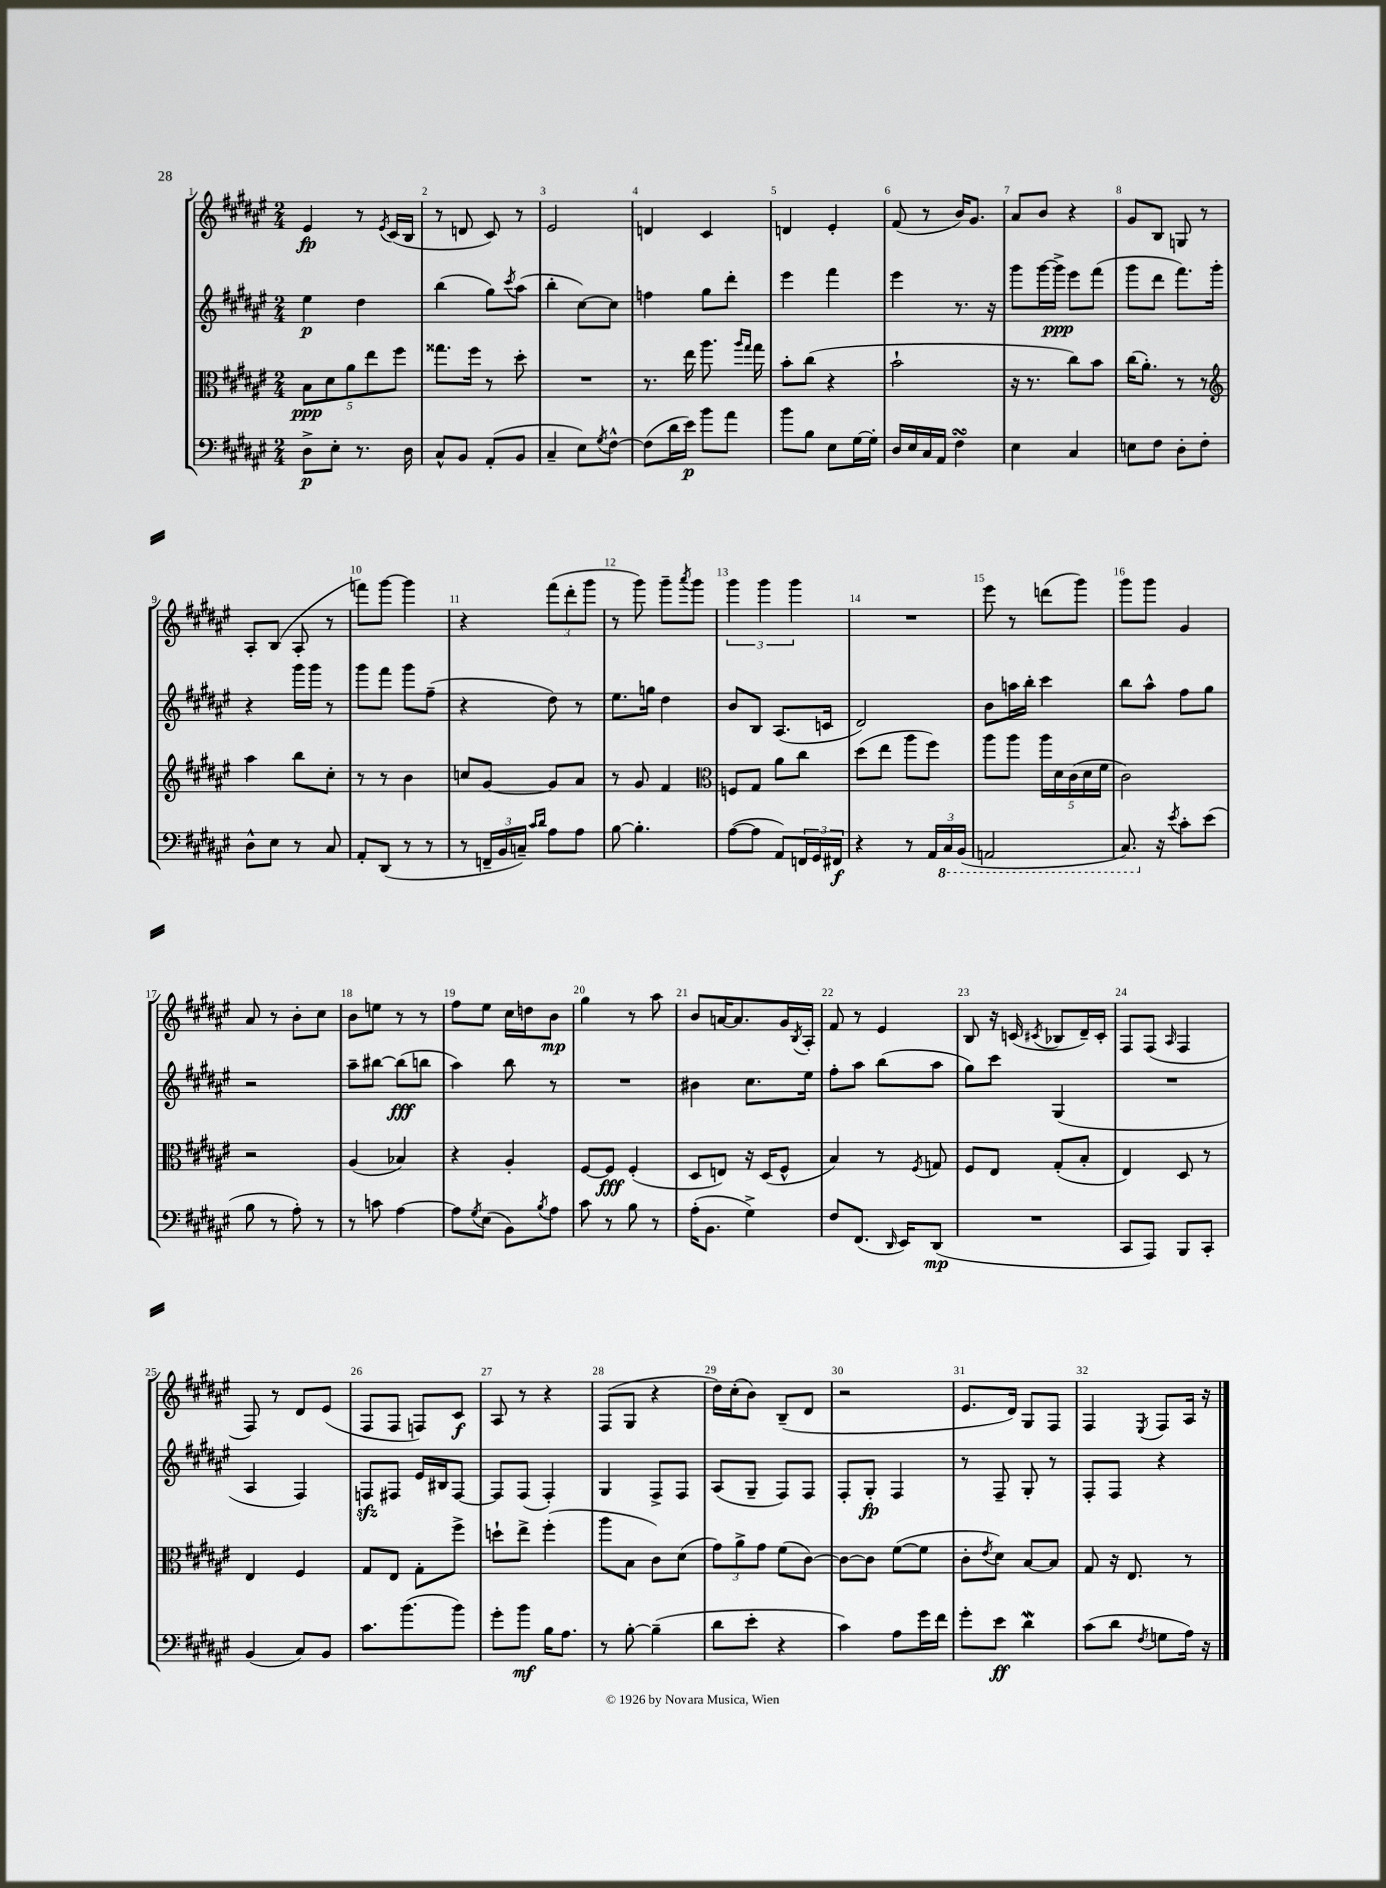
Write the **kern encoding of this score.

**kern	**dynam	**kern	**dynam	**kern	**dynam	**kern	**dynam
*part4	*part4	*part3	*part3	*part2	*part2	*part1	*part1
*staff4	*staff4	*staff3	*staff3	*staff2	*staff2	*staff1	*staff1
*clefF4	*	*clefC3	*	*clefG2	*	*clefG2	*
*k[f#c#g#d#a#e#]	*	*k[f#c#g#d#a#e#]	*	*k[f#c#g#d#a#e#]	*	*k[f#c#g#d#a#e#]	*
*M2/4	*	*M2/4	*	*M2/4	*	*M2/4	*
=1	=1	=1	=1	=1	=1	=1	=1
8D#^\L	p	10B\L	ppp	4ee#\	p	4e#/	fp
.	.	10d#\	.	.	.	.	.
8E#'\J	.	.	.	.	.	.	.
.	.	10a#\	.	.	.	.	.
8.r	.	.	.	4dd#\	.	8r	.
.	.	10ee#\	.	.	.	.	.
.	.	.	.	.	.	8qe#/	.
.	.	.	.	.	.	(16c#/LL	.
.	.	10ff#\J	.	.	.	.	.
16D#\	.	.	.	.	.	16B/JJ	.
=2	=2	=2	=2	=2	=2	=2	=2
8C#^^/L	.	8.gg##X\L	.	(4bb\	.	8r	.
8BB/J	.	.	.	.	.	8dn/	.
.	.	16ff#\Jk	.	.	.	.	.
(8AA#'/L	.	8r	.	8gg#\L)	.	8c#/)	.
.	.	.	.	8qccc#/	.	.	.
8BB/J	.	8dd#'\	.	(8aa#\J	.	8r	.
=3	=3	=3	=3	=3	=3	=3	=3
4C#~/	.	2r	.	4bb'\	.	2e#/	.
8E#\L)	.	.	.	[8cc#\L)	.	.	.
8qG#/	.	.	.	.	.	.	.
[8F#^^\J	.	.	.	8cc#\J]	.	.	.
=4	=4	=4	=4	=4	=4	=4	=4
(8F#\L]	.	8.r	.	4ffn\	.	4dn/	.
16d#\L	.	.	.	.	.	.	.
16e#\JJ)	p	16ee#\	.	.	.	.	.
8b\L	.	8.aa#\	.	8gg#\L	.	4c#/	.
8a#\J	.	.	.	8ddd#'\J	.	.	.
.	.	16qqaa#/LL	.	.	.	.	.
.	.	16qqgg#/JJ	.	.	.	.	.
.	.	16gg#\	.	.	.	.	.
=5	=5	=5	=5	=5	=5	=5	=5
8b\L	.	8b'\L	.	4eee#\	.	4dn/	.
8B\J	.	(8cc#\J	.	.	.	.	.
8E#\L	.	4r	.	4fff#\	.	4e#'/	.
[16G#\L	.	.	.	.	.	.	.
16G#'\JJ]	.	.	.	.	.	.	.
=6	=6	=6	=6	=6	=6	=6	=6
16D#/LL	.	2b`\	.	4eee#\	.	(8f#/	.
16E#/	.	.	.	.	.	.	.
16C#/	.	.	.	.	.	8r	.
16AA#/JJ	.	.	.	.	.	.	.
4F#sSSs\	.	.	.	8.r	.	16b/KL)	.
.	.	.	.	.	.	8.g#/J	.
.	.	.	.	16r	.	.	.
=7	=7	=7	=7	=7	=7	=7	=7
4E#\	.	16r	.	8ggg#\L	.	8a#/L	.
.	.	8.r	.	.	.	.	.
.	.	.	.	[16ggg#\L	.	8b/J	.
.	.	.	.	16ggg#^\JJ]	ppp	.	.
4C#/	.	8cc#\L)	.	8eee#\L	.	4r	.
.	.	8b\J	.	(8fff#\J	.	.	.
=8	=8	=8	=8	=8	=8	=8	=8
8En\L	.	(16cc#\KL	.	8ggg#\L	.	8g#/L	.
.	.	8.a#'\J)	.	.	.	.	.
8F#\J	.	.	.	8ddd#\J	.	8B/J	.
8D#'\L	.	8r	.	8.fff#\L)	.	8Gn/	.
8F#'\J	.	8r	.	.	.	8r	.
.	.	.	.	16ggg#'\Jk	.	.	.
!!LO:LB:g=z
=9	=9	=9	=9	=9	=9	=9	=9
*	*	*clefG2	*	*	*	*	*
8D#^^\L	.	4aa#\	.	4r	.	8A#'/L	.
8E#\J	.	.	.	.	.	(8B/J	.
8r	.	8bb\L	.	16ggg#\LL	.	8A#'/	.
.	.	.	.	16ggg#\JJ	.	.	.
8C#/	.	8cc#'\J	.	8r	.	8r	.
=10	=10	=10	=10	=10	=10	=10	=10
8AA#'/L	.	8r	.	8ggg#\L	.	8fffn\L)	.
(8DD#/J	.	8r	.	8fff#\J	.	[8ggg#\J	.
8r	.	4b\	.	8ggg#\L	.	4ggg#\]	.
8r	.	.	.	(8ff#~\J	.	.	.
=11	=11	=11	=11	=11	=11	=11	=11
8r	.	8ccn/L	.	4r	.	4r	.
24FFn~/LL	.	[8g#/J	.	.	.	.	.
24BB/	.	.	.	.	.	.	.
24Cn~/JJ)	.	.	.	.	.	.	.
16qqc#/LL	.	.	.	.	.	.	.
16qqd#/JJ	.	.	.	.	.	.	.
8A#\L	.	8g#/L]	.	8dd#\)	.	(12fff#\L	.
.	.	.	.	.	.	12ddd#'\	.
8A#\J	.	8a#/J	.	8r	.	.	.
.	.	.	.	.	.	12ggg#\J	.
=12	=12	=12	=12	=12	=12	=12	=12
[8B\	.	8r	.	8.ee#\L	.	8r	.
4.B'\]	.	8g#/	.	.	.	8ggg#\)	.
.	.	.	.	16ggn\Jk	.	.	.
.	.	4f#/	.	4dd#\	.	8ggg#~\L	.
.	.	.	.	.	.	8qaaa#/	.
.	.	.	.	.	.	8ggg#\J	.
=13	=13	=13	=13	=13	=13	=13	=13
*	*	*clefC3	*	*	*	*	*
([8A#\L	.	8Fn/L	.	8b/L	.	6ggg#\	.
8A#\J]	.	8G#/J	.	8B/J	.	.	.
.	.	.	.	.	.	6ggg#\	.
8AA#/L)	.	8a#\L	.	(8.A#/L	.	.	.
.	.	.	.	.	.	6ggg#\	.
24FFn/L	.	8cc#\J	.	.	.	.	.
24GG#/	.	.	.	.	.	.	.
.	.	.	.	16cn/Jk	.	.	.
24FF#X/JJ	f	.	.	.	.	.	.
=14	=14	=14	=14	=14	=14	=14	=14
4r	.	(8dd#\L	.	2d#/)	.	2r	.
.	.	8ee#\J	.	.	.	.	.
8r	.	8aa#\L	.	.	.	.	.
24AA#/LL	.	8ff#\J)	.	.	.	.	.
*8ba	*	*	*	*	*	*	*
24CC#/	.	.	.	.	.	.	.
(24BBB/JJ	.	.	.	.	.	.	.
=15	=15	=15	=15	=15	=15	=15	=15
2AAAn/	.	8aa#\L	.	8b\L	.	8eee#\	.
.	.	8aa#\J	.	16aan\L	.	8r	.
.	.	.	.	16bb'\JJ	.	.	.
.	.	20aa#\LL	.	4ccc#\	.	(8dddn\L	.
.	.	20d#\	.	.	.	.	.
.	.	(20c#\	.	.	.	.	.
.	.	.	.	.	.	8ggg#\J)	.
.	.	20d#\	.	.	.	.	.
.	.	20f#\JJ	.	.	.	.	.
=16	=16	=16	=16	=16	=16	=16	=16
8.CC#/)	.	2c#\)	.	8bb\L	.	8ggg#\L	.
.	.	.	.	8aa#^^\J	.	8ggg#\J	.
*X8ba	*	*	*	*	*	*	*
16r	.	.	.	.	.	.	.
8qe#/	.	.	.	.	.	.	.
8c#'\L	.	.	.	8ff#\L	.	4g#/	.
(8e#\J	.	.	.	8gg#\J	.	.	.
!!LO:LB:g=z
=17	=17	=17	=17	=17	=17	=17	=17
8B\	.	2r	.	2r	.	8a#/	.
8r	.	.	.	.	.	8r	.
8A#'\)	.	.	.	.	.	8b'\L	.
8r	.	.	.	.	.	8cc#\J	.
=18	=18	=18	=18	=18	=18	=18	=18
8r	.	(4A#/	.	8aa#~\L	.	8b\L	.
8cn\	.	.	.	[8bb#X\J	.	8een\J	.
[4A#\	.	4B-X/)	.	(8bb#\L]	fff	8r	.
.	.	.	.	8bbn\J	.	8r	.
=19	=19	=19	=19	=19	=19	=19	=19
8A#\L]	.	4r	.	4aa#\)	.	8ff#\L	.
8qG#/	.	.	.	.	.	.	.
(8E#\J	.	.	.	.	.	8ee#\J	.
8BB\L)	.	4A#'/	.	8bb\	.	16cc#\LL	.
.	.	.	.	.	.	16ddn\J	.
8qB/	.	.	.	.	.	.	.
8A#\J	.	.	.	8r	.	8b\J	mp
=20	=20	=20	=20	=20	=20	=20	=20
8c#\	.	[8F#/L	.	2r	.	4gg#\	.
8r	.	8F#/J]	fff	.	.	.	.
8B\	.	(4F#'/	.	.	.	8r	.
8r	.	.	.	.	.	8aa#\	.
=21	=21	=21	=21	=21	=21	=21	=21
(16A#'\KL	.	8D#/L	.	4b#X\	.	8b/L	.
8.BB\J	.	.	.	.	.	.	.
.	.	8En/J)	.	.	.	[16an/K	.
.	.	.	.	.	.	8.a/]	.
4G#^\)	.	16r	.	8.cc#\L	.	.	.
.	.	(16D#/KL	.	.	.	.	.
.	.	8F#^^/J	.	.	.	16g#/L	.
.	.	.	.	.	.	8qB/	.
.	.	.	.	16ee#\Jk	.	16A#'/JJ	.
=22	=22	=22	=22	=22	=22	=22	=22
8F#/L	.	4B/)	.	8ff#'\L	.	8f#/	.
(8.FF#/J	.	.	.	8aa#\J	.	8r	.
.	.	8r	.	(8bb\L	.	4e#/	.
16qqDD#/	.	.	.	.	.	.	.
16EE#/KL)	.	.	.	.	.	.	.
.	.	8qF#/	.	.	.	.	.
(8DD#/J	mp	8Gn/	.	8aa#\J	.	.	.
=23	=23	=23	=23	=23	=23	=23	=23
2r	.	8F#/L	.	8gg#\L)	.	8B/	.
.	.	8E#/J	.	8ccc#\J	.	16r	.
.	.	.	.	.	.	(16cn/	.
.	.	.	.	.	.	8qc#X/	.
.	.	(8G#'/L	.	(4G#/	.	8B-X/L	.
.	.	8B'/J	.	.	.	16d#~/L)	.
.	.	.	.	.	.	16c#'/JJ	.
=24	=24	=24	=24	=24	=24	=24	=24
8CC#/L	.	4E#/)	.	2r	.	8F#/L	.
8AAA#/J)	.	.	.	.	.	(8F#/J	.
.	.	.	.	.	.	16qqA#/	.
8BBB/L	.	8D#/	.	.	.	4F#/	.
8CC#'/J	.	8r	.	.	.	.	.
!!LO:LB:g=z
=25	=25	=25	=25	=25	=25	=25	=25
(4BB/	.	4E#/	.	4A#/	.	8F#/)	.
.	.	.	.	.	.	8r	.
8C#/L)	.	4F#/	.	4F#/)	.	8d#/L	.
8BB/J	.	.	.	.	.	(8e#/J	.
=26	=26	=26	=26	=26	=26	=26	=26
8.c#\L	.	8G#/L	.	8Fnzz/L	.	8F#/L	.
.	.	8E#/J	.	8F#X/J	.	8F#/J	.
(8.b\	.	.	.	.	.	.	.
.	.	8G#'\L	.	16e#/LL	.	8Fn/L)	.
.	.	.	.	16B#X/J	.	.	.
8b\J)	.	8ff#^\J	.	[8F#/J	.	8c#/J	f
=27	=27	=27	=27	=27	=27	=27	=27
8g#'\L	.	8ddn`\L	.	8F#/L]	.	8A#/	.
8b\J	mf	8ee#^\J	.	(8F#/J	.	8r	.
16B\KL	.	(4ff#'\	.	4F#'/)	.	4r	.
8.A#\J	.	.	.	.	.	.	.
=28	=28	=28	=28	=28	=28	=28	=28
8r	.	8aa#\L	.	4G#/	.	(8F#/L	.
[8B'\	.	8B\J	.	.	.	8G#/J	.
(4B~\]	.	8c#\L)	.	8F#^/L	.	4r	.
.	.	(8d#\J	.	8F#/J	.	.	.
=29	=29	=29	=29	=29	=29	=29	=29
8d#\L	.	12g#\L)	.	(8A#/L	.	16dd#\LL)	.
.	.	.	.	.	.	(16cc#'\J	.
.	.	12a#^\	.	.	.	.	.
8e#'\J	.	.	.	8G#~/J	.	8b\J)	.
.	.	12g#\J	.	.	.	.	.
4r	.	(8f#\L	.	8F#/L)	.	(8B~/L	.
.	.	[8c#\J)	.	8F#/J	.	8d#/J	.
=30	=30	=30	=30	=30	=30	=30	=30
4c#\)	.	8c#\L_	.	8F#'/L	.	2r	.
.	.	8c#\J]	.	8G#'/J	fp	.	.
8A#\L	.	([8f#\L	.	4F#/	.	.	.
16g#\L	.	8f#\J]	.	.	.	.	.
16f#\JJ	.	.	.	.	.	.	.
=31	=31	=31	=31	=31	=31	=31	=31
8g#'\L	.	8c#'\L	.	8r	.	8.e#/L	.
.	.	8qe#/	.	.	.	.	.
8e#\J	ff	8d#\J)	.	8F#~/	.	.	.
.	.	.	.	.	.	16d#/Jk)	.
4d#W\	.	[8B/L	.	8G#'/	.	8G#/L	.
.	.	8B/J]	.	8r	.	8F#/J	.
=32	=32	=32	=32	=32	=32	=32	=32
(8c#\L	.	8G#/	.	8F#'/L	.	4F#/	.
8d#\J	.	16r	.	8F#/J	.	.	.
.	.	8.E#/	.	.	.	.	.
8qF#/	.	.	.	.	.	8qE#/	.
8Gn\L	.	.	.	4r	.	8F#/L	.
16A#\Jk)	.	8r	.	.	.	16A#/Jk	.
16r	.	.	.	.	.	16r	.
==	==	==	==	==	==	==	==
*-	*-	*-	*-	*-	*-	*-	*-
